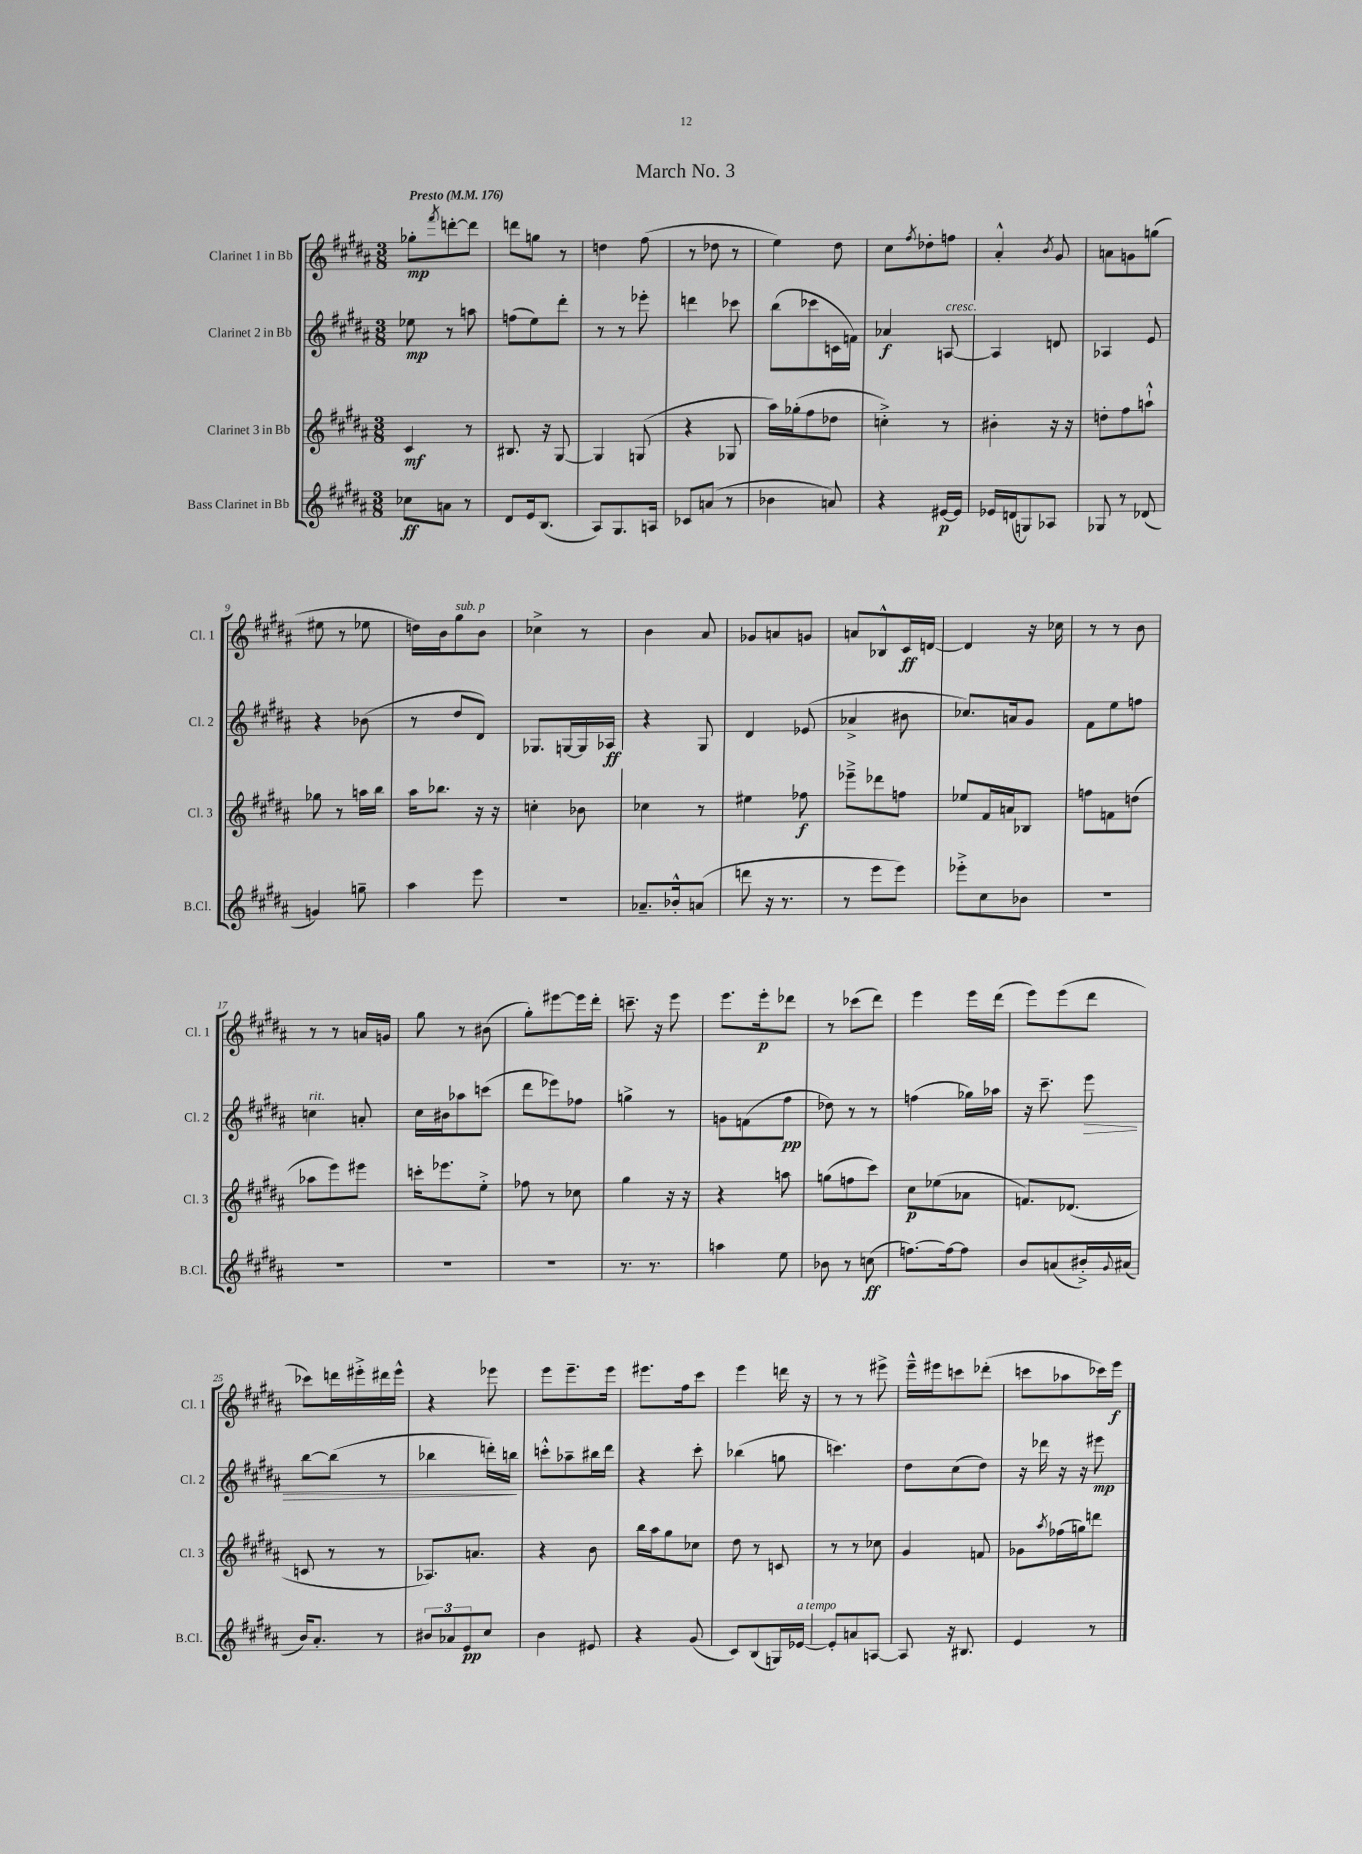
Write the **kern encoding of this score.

**kern	**kern	**kern	**kern
*staff4	*staff3	*staff2	*staff1
*clefG2	*clefG2	*clefG2	*clefG2
*k[f#c#g#d#a#]	*k[f#c#g#d#a#]	*k[f#c#g#d#a#]	*k[f#c#g#d#a#]
*M3/8	*M3/8	*M3/8	*M3/8
*MM176	*MM176	*MM176	*MM176
8cc-	4c#	8ee-	8gg-'
.	.	.	8qfff#
8a	.	8r	[8ddd'
8r	8r	8aa	8ddd]
=	=	=	=
8d#	8.B#	(8ff	8ddd
16e	.	8ee)	8gg
(8.B	16r	.	.
.	[8G#	8ddd#'	8r
=	=	=	=
8A#)	4G#]	8r	4dd
8.G#	.	8r	.
.	(8G	8eee-'	(8ff#
16A	.	.	.
=	=	=	=
8c-	4r	4ddd	8r
(8a	.	.	8dd-
8r	8G-	8ccc-	8r
=	=	=	=
4b-	16aa#)	(8bb	4ee)
.	(16gg-'	.	.
.	8ff#	8ccc-	.
8a)	8dd-	16c	8dd#
.	.	16f)	.
=	=	=	=
4r	4cc'^)	4a-	8cc#
.	.	.	8qff#
.	.	.	8dd-'
[16e#	8r	[8A	8ff
16e#]	.	.	.
=	=	=	=
16e-	4b#'	4A]	4a#'^^
(16d	.	.	.
8G)	.	.	.
.	.	.	8qb
8A-	16r	8d	8g#
.	16r	.	.
=	=	=	=
8G-	8dd'	4A-	8a
8r	8ff#	.	8g
(8d-	8aa`^^	8e	(8gg
=	=	=	=
4g)	8gg-	4r	8ee#
.	8r	.	8r
8gg~	16aa	(8b-	8ee-
.	16bb	.	.
=	=	=	=
4aa#	16aa#	8r	16dd)
.	8.bb-	.	16b
.	.	8dd#	8gg#
8eee	16r	8d#)	8b
.	16r	.	.
=	=	=	=
4.r	4cc'	8.G-	4cc-^
.	.	[16G	.
.	8b-	16G]	8r
.	.	16A-	.
=	=	=	=
8.a-~	4cc-	4r	4b
16b-'^^	.	.	.
(8a	8r	8G#	8a#
=	=	=	=
8ddd	4ee#	4d#	8g-
16r	.	.	8a
8.r	.	.	.
.	8ff-	(8e-	8g
=	=	=	=
8r	8eee-~^	4a-^	8a
8eee	8ddd-	.	8B-^^
8eee)	8ff	8b#	16c#
.	.	.	[16d
=	=	=	=
8eee-'^	8ee-	8.cc-)	4d]
8cc#	16f#	.	.
.	16a	16a	.
8b-	8B-	8g#	16r
.	.	.	16cc-
=	=	=	=
4.r	8ff	8f#	8r
.	8f	8ee	8r
.	(8dd	8ff	8b
=	=	=	=
4.r	8aa-	4cc	8r
.	8eee)	.	8r
.	8eee#	8a'	16a
.	.	.	16g
=	=	=	=
4.r	16ccc'	16cc#	8gg#
.	8.eee-	16b#	.
.	.	8aa-	8r
.	8ee'^	(8ccc	(8b#
=	=	=	=
4.r	8ff-	8ddd#	8gg#')
.	8r	8eee-)	[8eee#
.	8cc-	8ff-	16eee#]
.	.	.	16ddd#'
=	=	=	=
8.r	4gg#	4gg^	8.ccc~
8.r	.	.	16r
.	16r	8r	8eee
.	16r	.	.
=	=	=	=
4aa	4r	8g	8.eee
.	.	(8f	.
.	.	.	16eee'
8ee	8aa	8ff#	8ddd-
=	=	=	=
8b-	(8gg	8dd-)	8r
8r	8ff	8r	(8ccc-
(8cc	8ccc#)	8r	8ddd#)
=	=	=	=
[8.ff)	8cc#	(4ff	4eee
.	(8ee-	.	.
16ff_	.	.	.
8ff]	8a-	16gg-)	16eee
.	.	16aa-	(16ddd#
=	=	=	=
8b	8.f)	16r	8eee)
.	.	8.ccc#~	.
(8a	.	.	(8eee
.	(8.d-	.	.
16b#'^)	.	8eee	8ddd#
8qqg#	.	.	.
(16a#	.	.	.
=	=	=	=
16b)	8c	[8bb	8ccc-)
8.a#'	.	.	.
.	8r	(8bb]	16ddd
.	.	.	16eee#'^
8r	8r	8r	16ddd#
.	.	.	16eee#^^
=	=	=	=
12b#	8.A-)	4bb-	4r
12a-	.	.	.
12e	.	.	.
.	8.a	.	.
8cc#	.	16ddd')	8eee-
.	.	16bb	.
=	=	=	=
4b	4r	8ccc'^^	8eee
.	.	8aa-~	8.eee~
8e#	8b	16bb#	.
.	.	16ddd#	16eee
=	=	=	=
4r	16bb	4r	8.eee#
.	16aa#	.	.
.	8gg#	.	.
.	.	.	16ff#
(8g#	8cc-	8ccc#'	8ccc#
=	=	=	=
8c#)	8dd#	(4bb-	4eee
(8B	8r	.	.
16G)	8c	8gg	16ddd
[16e-	.	.	16r
=	=	=	=
8e-']	8r	4.ccc)	8r
8a	8r	.	8r
[8A	8cc-	.	8eee#^
=	=	=	=
8A]	4g#	8dd#	16eee~^^
.	.	.	16eee#
16r	.	(8cc#	8ccc
8.B#	.	.	.
.	8f	8dd#)	(8ddd-'
=	=	=	=
4e	8g-	16r	8ccc
.	.	16ddd-	.
.	8qaa#	.	.
.	(16ff-	16r	8aa-
.	16gg)	16r	.
8r	8ddd	8eee#	16ccc-)
.	.	.	16eee
==	==	==	==
*-	*-	*-	*-
